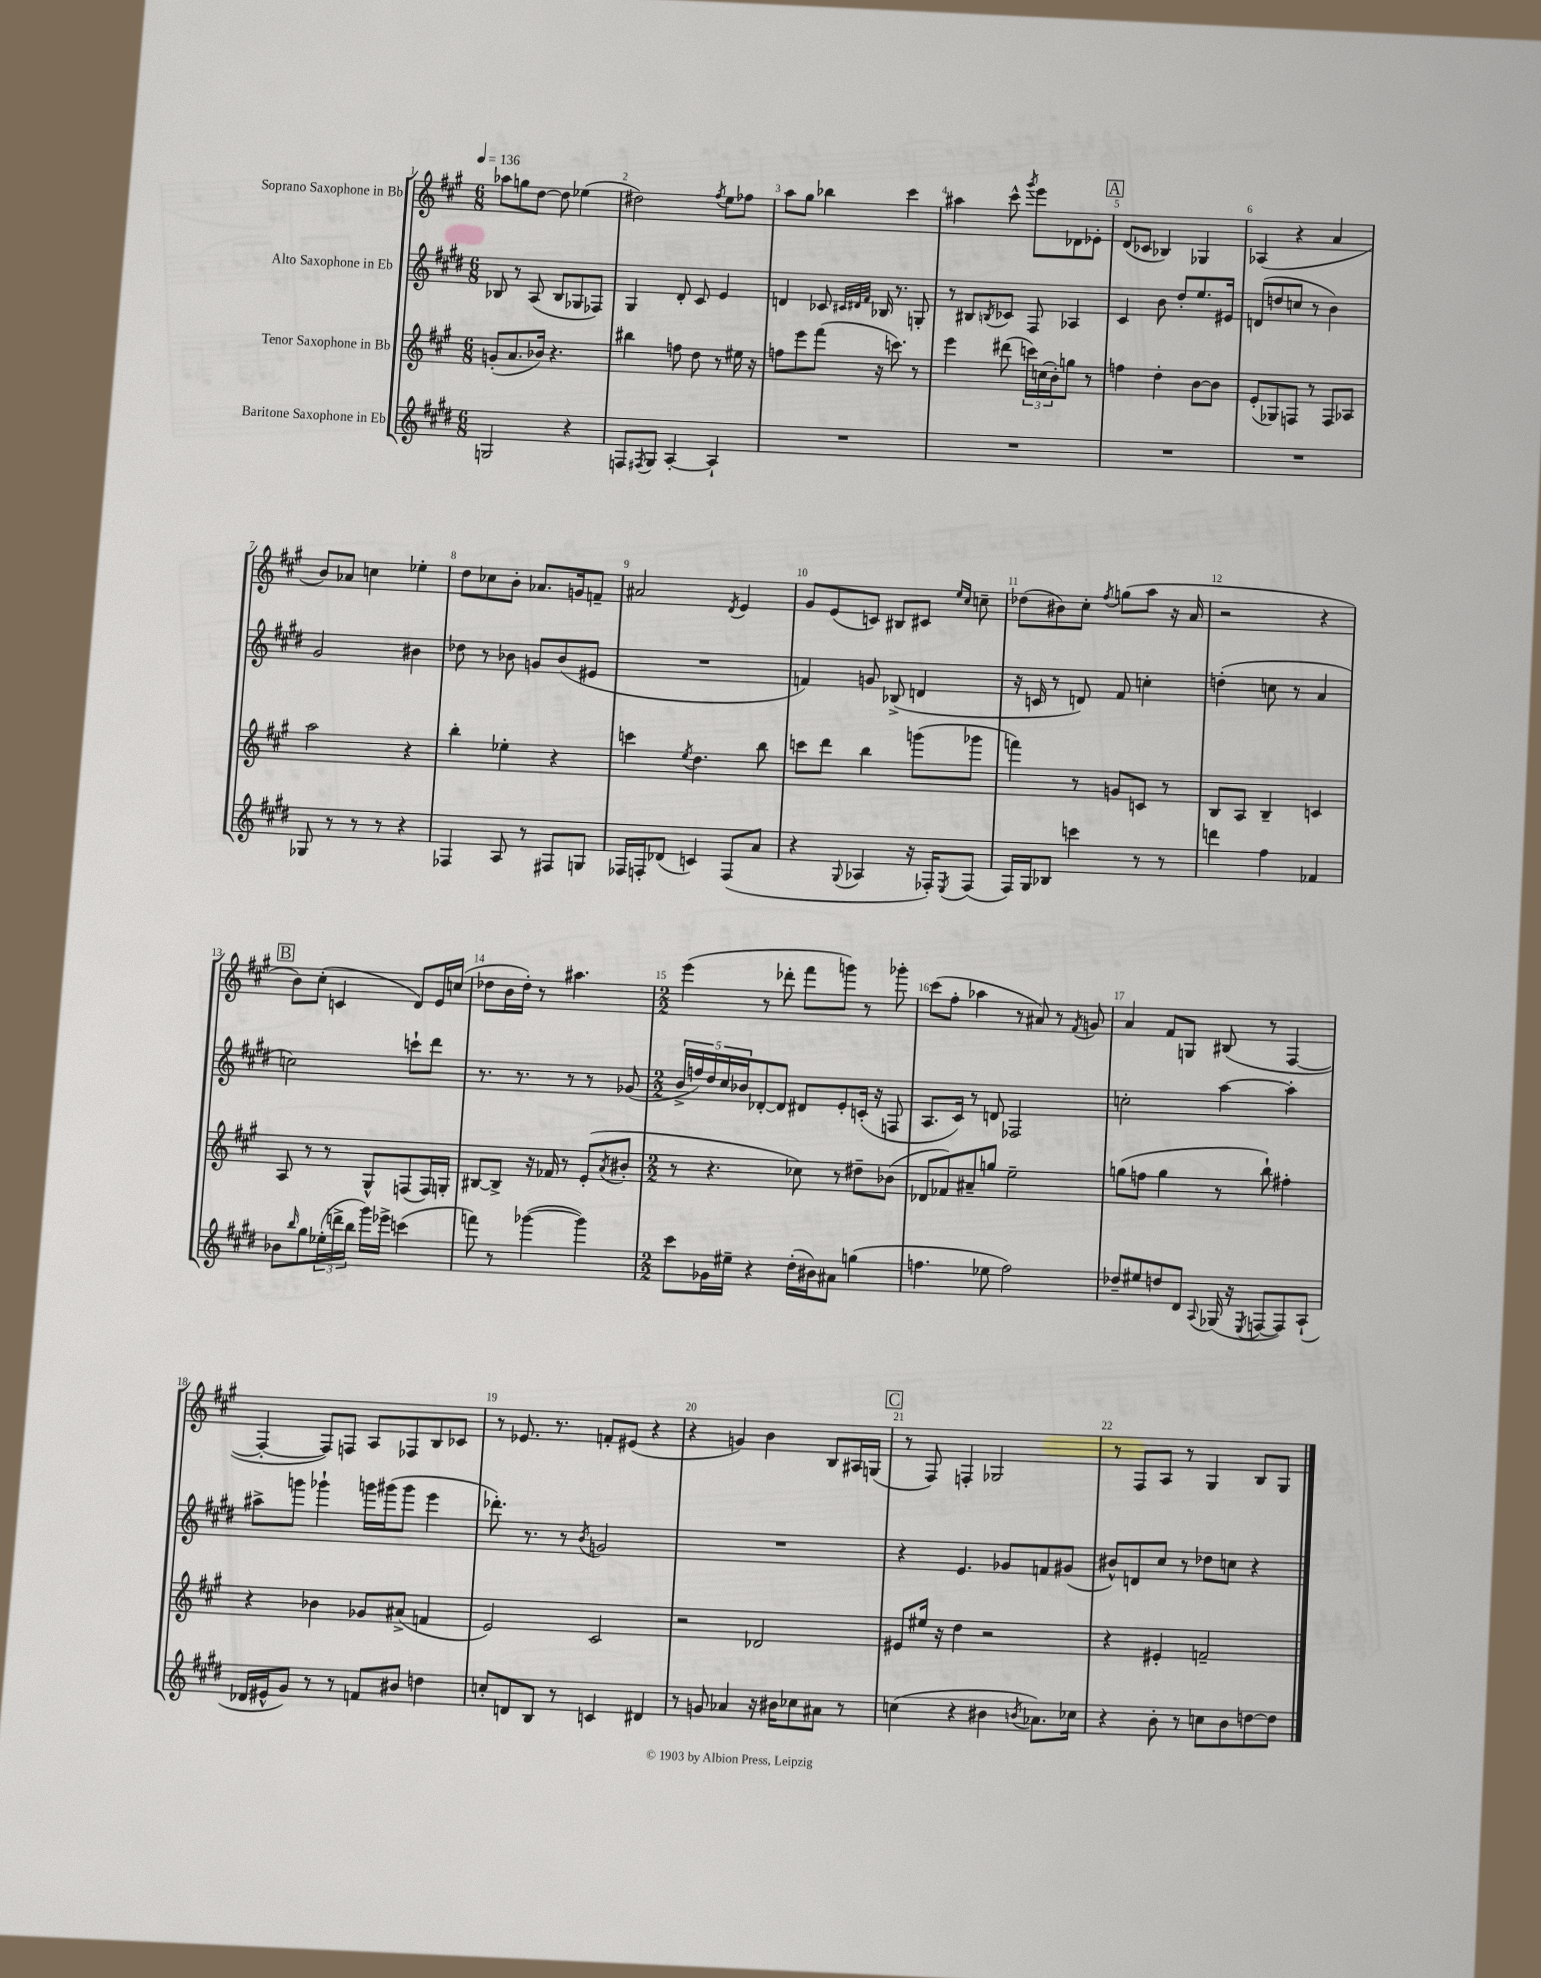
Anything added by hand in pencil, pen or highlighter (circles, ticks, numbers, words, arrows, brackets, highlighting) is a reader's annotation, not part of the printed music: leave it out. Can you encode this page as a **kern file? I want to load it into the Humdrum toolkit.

**kern	**kern	**kern	**kern
*staff4	*staff3	*staff2	*staff1
*clefG2	*clefG2	*clefG2	*clefG2
*k[f#c#g#d#]	*k[f#c#g#]	*k[f#c#g#d#]	*k[f#c#g#]
*M6/8	*M6/8	*M6/8	*M6/8
*MM136	*MM136	*MM136	*MM136
2G	(8g'	8B-	8aa-
.	8.a	8r	8gg
.	.	(8A	[8dd
.	16b-)	.	.
.	4.r	8B-	8dd]
4r	.	8G-	(4ee-
.	.	8F-)	.
=	=	=	=
8F	4bb#	4G#	2dd#)
8qF#	.	.	.
8G#	.	.	.
[4A'	8ff	8d#'	.
.	8dd	8c#	.
.	.	.	8qff#
4A`]	8r	4e	8ee
.	16ee#	.	8ff-
.	16r	.	.
=	=	=	=
2.r	8ff	4d	8aa
.	8eee	.	8gg#
.	(8fff#	8c-	4bb-
.	.	32qqc#	.
.	.	32qqd#	.
.	.	32qqf#	.
.	16r	16B-	.
.	8.ccc)	8.r	.
.	.	.	4ccc#
.	8r	8G'	.
=	=	=	=
2.r	4eee	8r	4aa#
.	.	8B#	.
.	.	8qB	.
.	(8ddd#	8c-	8ccc#^^
.	.	.	8qggg#
.	24ccc)	8F#	8eee
.	(24cc	.	.
.	24b')	.	.
.	8gg	4A-	8d-
.	8r	.	8e-'
=	=	=	=
2.r	4ff	4c#	(8d
.	.	.	8c-
.	4dd'	8b	4B-)
.	.	8dd#'	.
.	[8b	8.ee	4G-
.	8b]	.	.
.	.	16e#	.
=	=	=	=
2.r	(8e'	(8d	(4A-
.	8G-)	8dd	.
.	8F	8cc	4r
.	8r	8r	.
.	8F	4b)	4a
.	8A-	.	.
=	=	=	=
8G-	2aa	2g#	8b)
8r	.	.	8a-
8r	.	.	4cc
8r	.	.	.
4r	4r	4b#	4ee-'
=	=	=	=
4F-	4bb'	8dd-	8dd
.	.	8r	8cc-
8A	4ee-'	8b-	8b'
8r	.	8g	8.a-
8F#	4r	(8b-	.
.	.	.	16g
8G	.	8e#	8f~
=	=	=	=
16F-	4ccc	2.r	2a#
16F'	.	.	.
(8d-	.	.	.
.	8qee	.	.
4c)	4.dd	.	.
.	.	.	8qd
(8F	.	.	4e
8a	8bb	.	.
=	=	=	=
4r	8ccc	4f)	8g#
.	8ddd	.	(8e
8qqG#	.	.	.
4A-	4bb	8g	8c)
.	.	(8B-^	8B#
16r	(8ggg	4d	8c#
16F-')	.	.	.
.	.	.	16qqee
8qE	.	.	16qqcc#
(8F-	8ggg-	.	8cc~
=	=	=	=
16F#)	4fff)	16r	(8dd-
16G#	.	16c	.
8B-	.	8r	8b#)
4ccc	8r	8d)	8cc#'
.	.	.	8qff#
.	8g	8f#	(8gg
8r	8c	4cc'	8aa
8r	8r	.	16r
.	.	.	16a
=	=	=	=
4ddd	8B	(4dd'	2r
.	8A	.	.
4ff#	4B~	8cc	.
.	.	8r	.
4f-	4c	4a	4r
=	=	=	=
8b-	8A	2cc)	8b)
16qqbb	.	.	.
8gg#	8r	.	(8cc#'
(24ee-'	8r	.	4c
24ddd^	.	.	.
24bb	.	.	.
16ggg#)	8G#^^	.	.
16eee-^	.	.	.
(4ccc	(8F	8ccc`	8d)
.	16F)	8ddd#	16e
.	16G'	.	(16cc
=	=	=	=
8fff)	[8B#	8.r	8dd-
8r	8B#^]	.	16b
.	.	8.r	16dd-')
([4ggg-	16r	.	8r
.	16f-	.	.
.	8r	8r	4.aa#
4ggg-])	(8e'	8r	.
.	8qa	.	.
.	8b#'	(8g-	.
=	=	=	=
*M2/2	*M2/2	*M2/2	*M2/2
8ccc#	8r	20b^	(4eee
.	.	20ff)	.
.	.	20dd#	.
16g-	4.r	.	.
.	.	20cc#	.
16ee#~	.	.	.
.	.	20b-	.
4r	.	[8d-'	8r
.	.	8d-]	8ddd-'
(16dd#'	8cc-)	8d#	8fff#
16b#)	.	.	.
8a#	8r	8e'	8ggg)
(4gg	8dd#~	(16c'	8r
.	.	16r	.
.	(8b-	8F	8ggg-'
=	=	=	=
4.ff	8d-	8.A	(8ccc#
.	8f-)	.	8ff#'
.	.	16c#)	.
.	8a#~	8r	4aa-
8ee-	8gg	8d	.
2ff)	2ee~	2F-	8r
.	.	.	8a#)
.	.	.	8r
.	.	.	8qf#
.	.	.	8g
=	=	=	=
8dd-~	(8gg	2cc'	4a
8ee#	8ff	.	.
8dd	4gg	.	8f#
8d#	.	.	8G
8qqA	.	.	.
(16G-	8r	[4aa	(8B#
16r	.	.	.
8qE	.	.	.
[8F	8bb`)	.	8r
8F])	4ff#'	4aa']	[4F#
(8A`	.	.	.
=	=	=	=
16d-	4r	8aa#^	4F#'_
16e#^^	.	.	.
8g#)	.	8ggg	.
8r	4b-	4ggg-`	8F#])
8r	.	.	8F
8f	8g-	16ggg	8A
.	.	(16ggg#	.
8b#	(8a#^	8ggg#	8F-
4dd	4f	4eee	8B
.	.	.	8c-
=	=	=	=
8cc'	2e)	8.ddd-')	8r
8d	.	.	8.e-
.	.	8.r	.
8B	.	.	.
.	.	.	8.r
8r	.	8r	.
.	.	8qb	.
4c	2c#	2g	8f'
.	.	.	(8e#
4d#	.	.	4r
=	=	=	=
8r	2r	1r	4r
8g	.	.	.
4a-	.	.	4g)
16r	2d-	.	4b
16b#	.	.	.
8cc-	.	.	.
8a#	.	.	8B
8r	.	.	16A#
.	.	.	(16G
=	=	=	=
(4cc	8e#	4r	8r
.	16ee#	.	8F#)
.	16r	.	.
4r	4dd	4.e	4F'
4b#	2r	.	2G-
.	.	8g-	.
8qb	.	.	.
8.a-)	.	8f	.
.	.	(8g#	.
16cc-	.	.	.
=	=	=	=
4r	4r	8b#^^)	8r
.	.	8d	8F#
8b'	4e#'	8cc#	8A
8r	.	8r	8r
8cc	2f~	8dd-	4G#
8b	.	8cc	.
[8dd	.	4r	8B
8dd]	.	.	8G#
==	==	==	==
*-	*-	*-	*-
